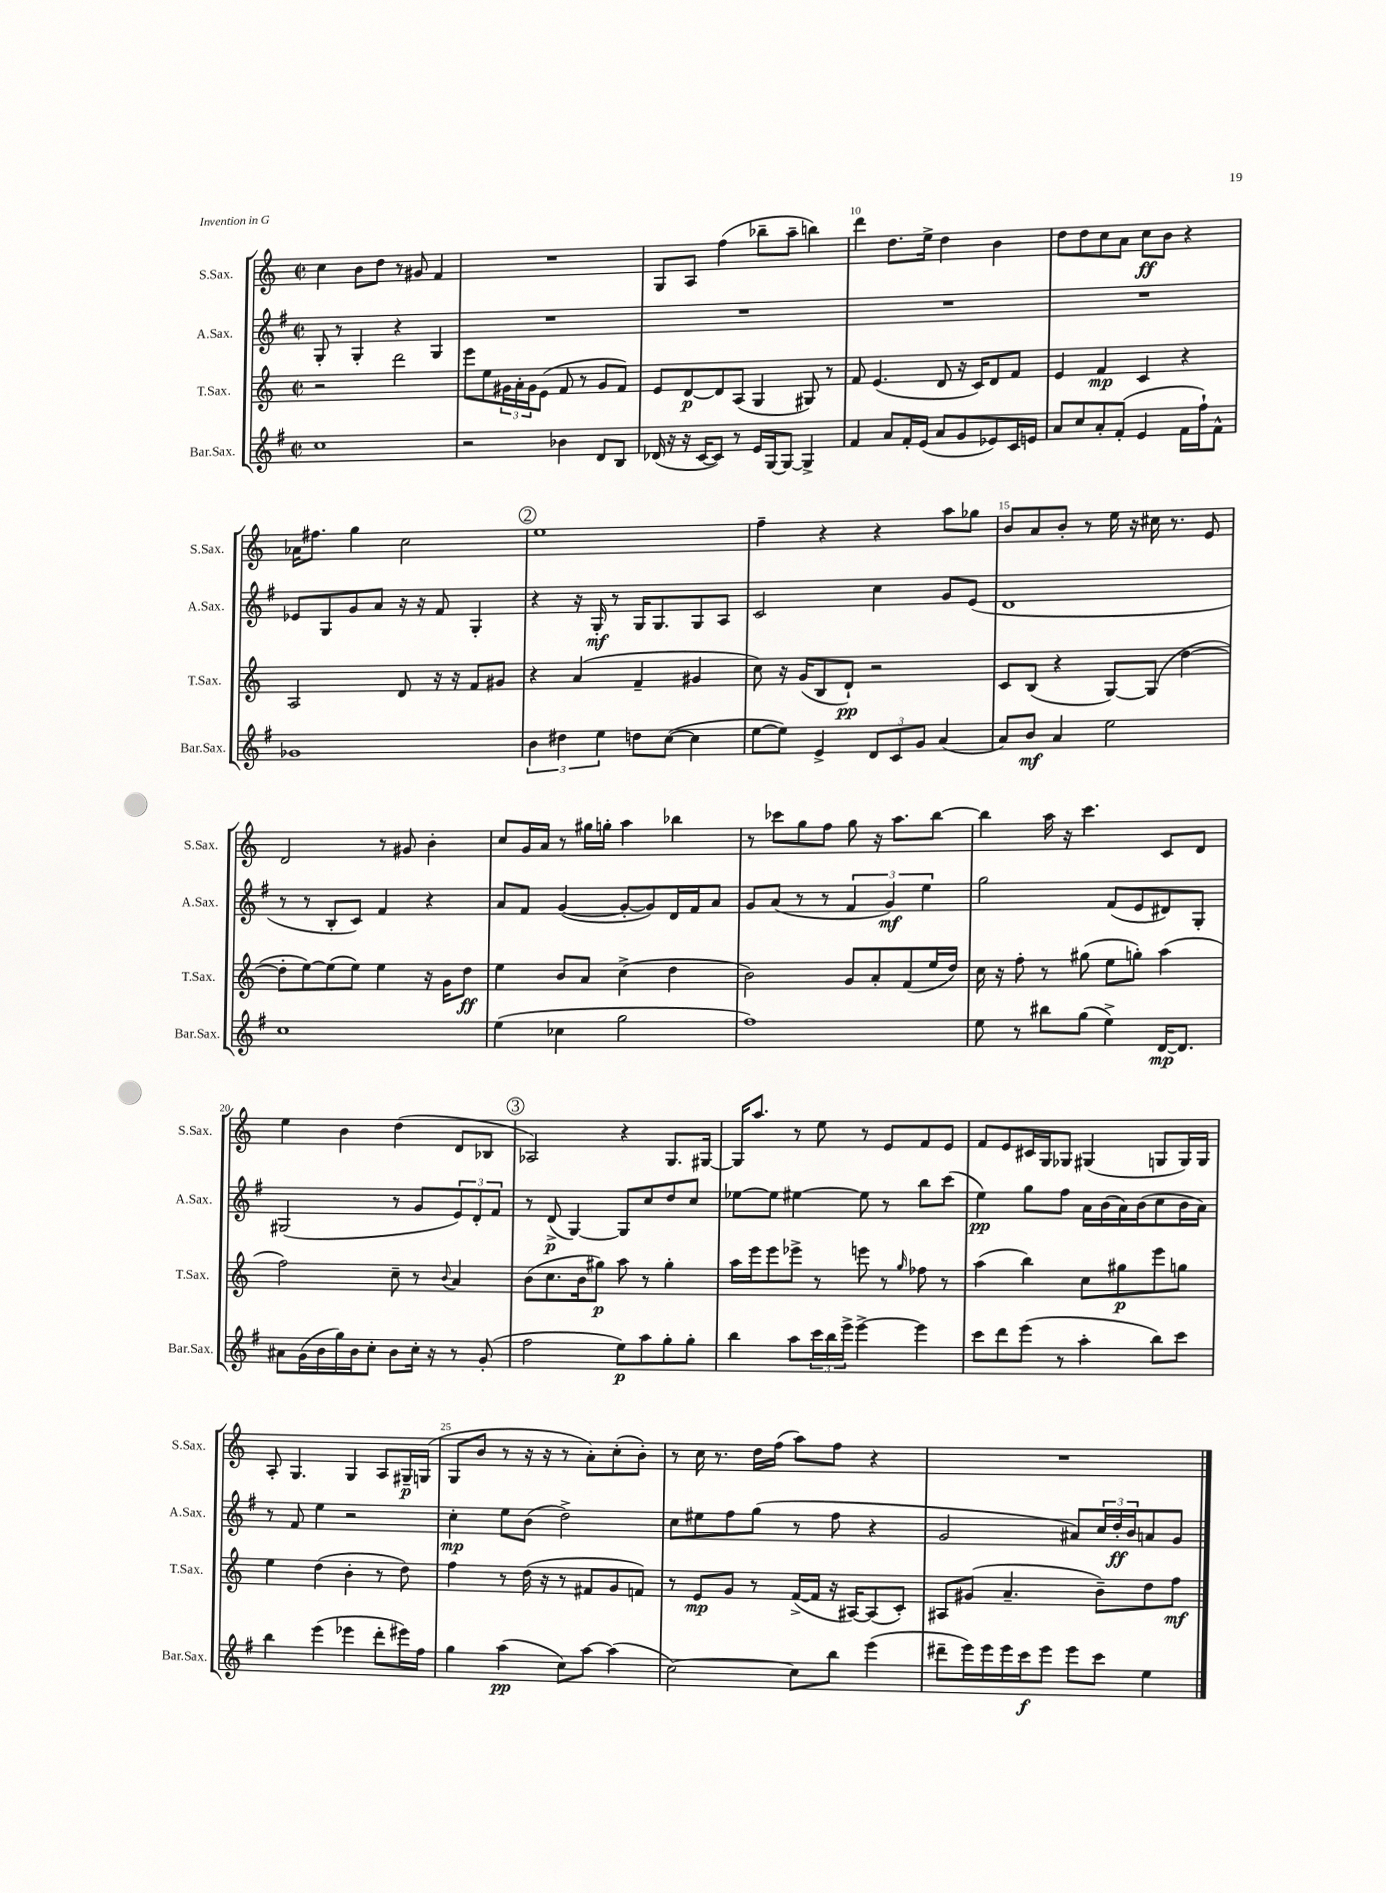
<<
\new StaffGroup <<
\new Staff = "s0" \with { instrumentName = "S.Sax." shortInstrumentName = "S.Sax." } {
    \clef treble \key c \major \defaultTimeSignature \time 2/2
    c''4 b'8 d''8 r8 gis'8 f'4 |
    R1 |
    g8 a8 f''4( bes''8-- a''8-- b''4) |
    d'''4 d''8. e''16-> d''4 b'4 |
    d''8 d''8 c''8 a'8 c''8\ff b'8 r4 |
    aes'16 fis''8. g''4 c''2 |
    \mark \markup { \circle "2" } e''1 |
    f''4-- r4 r4 a''8 ges''8 |
    b'8 a'8 b'8-. r8 e''16 r16 cis''16 r8. e'8 |
    d'2 r8 gis'8 b'4-. |
    c''8 g'16 a'16 r8 gis''16 g''16-. a''4 bes''4 |
    r8 ces'''8 g''8 f''8 g''8 r16 a''8. b''8~ |
    b''4 a''16 r16 c'''4. c'8 d'8 |
    e''4 b'4 d''4( d'8 bes8 |
    \mark \markup { \circle "3" } aes2) r4 g8. gis16~ |
    gis16 a''8. r8 e''8 r8 e'8 f'8 e'8 |
    f'8 e'8 cis'16 g16 ges8 gis4( g8 g16) g16 |
    a8-. g4. g4 a8 gis16--\p g16( |
    g8 b'8 r8 r16 r16 r8 a'8-.) c''8-.( b'8-.) |
    r8 c''16 r8. d''16 f''16( a''8) f''8 r4 |
    R1 \bar "|." |
}
\new Staff = "s1" \with { instrumentName = "A.Sax." shortInstrumentName = "A.Sax." } {
    \clef treble \key g \major \defaultTimeSignature \time 2/2
    g8-. r8 g4-. r4 g4 |
    R1 |
    R1 |
    R1 |
    R1 |
    ees'8 g8 g'8 a'8 r16 r16 fis'8 g4-. |
    \mark \markup { \circle "2" } r4 r16 g16-.\mf r8 g16 g8. g8 a8 |
    c'2 c''4 g'8 e'8( |
    d'1 |
    r8 r8 b8-. c'8) fis'4 r4 |
    a'8 fis'8 g'4~( g'8~-. g'8) d'16 fis'16 a'8 |
    g'8 a'8( r8 r8 \tuplet 3/2 { fis'4 g'4\mf) e''4 } |
    g''2 fis'8( e'8 dis'8) g8-. |
    gis2( r8 g'8 \tuplet 3/2 { e'8) d'8-. fis'8 } |
    \mark \markup { \circle "3" } r8 d'8->\p( g4~) g8 c''8 d''8 c''8 |
    ees''8~ ees''8 eis''4~ eis''8 r8 b''8 c'''8( |
    e''4\pp) g''8 fis''8 a'16 b'16( a'16) b'16( c''8 b'16 a'16) |
    r8 fis'8 e''4 r2 |
    c''4-.\mp e''8 b'8( d''2->) |
    c''8 eis''8 fis''8 g''8( r8 fis''8 r4 |
    g'2 ais'8) \tuplet 3/2 { c''16 d''16-.\ff b'16 } a'8 g'8 \bar "|." |
}
\new Staff = "s2" \with { instrumentName = "T.Sax." shortInstrumentName = "T.Sax." } {
    \clef treble \key c \major \defaultTimeSignature \time 2/2
    r2 d'''2 |
    e'''8 e''8 \tuplet 3/2 { gis'16 a'16-. gis'16 } e'8( f'8 r8 gis'8 f'8) |
    e'8 d'8~\p d'8 a8( g4 gis8) r8 |
    f'8 e'4.( d'8 r16 c'16) d'8 f'8 |
    e'4 f'4\mp c'4 r4 |
    a2 d'8 r16 r16 f'8 gis'8 |
    \mark \markup { \circle "2" } r4 a'4( f'4-- gis'4 |
    c''8) r16 g'16( b8 d'8-!\pp) r2 |
    c'8 b8( r4 g8~) g8( d''4~ |
    d''8-. e''8~) e''8( e''8) e''4 r16 g'16 d''8\ff |
    e''4 b'8 a'8 c''4->( d''4 |
    b'2) g'8 a'8-. f'8( e''16 d''16) |
    c''16 r16 f''8-. r8 gis''8( e''8 g''8-.) a''4( |
    f''2) c''8-- r8 \appoggiatura { b'8 } a'4 |
    \mark \markup { \circle "3" } b'8( c''8. b'16 gis''8\p) a''8 r8 gis''4-. |
    a''16 e'''16 e'''8 ees'''8-> r8 e'''8 r8 \grace { g''16 } fes''8 r8 |
    a''4( b''4) c''8 gis''8\p e'''8 g''8 |
    e''4 d''4( b'4-. r8 d''8) |
    f''4 r8 d''16( r16 r8 fis'8 g'8 f'8) |
    r8 e'8\mp g'8 r8 f'16~->( f'16 r16 ais16~) ais8( c'8-.) |
    ais8 gis'8( a'4.-- b'8--) d''8 f''8\mf \bar "|." |
}
\new Staff = "s3" \with { instrumentName = "Bar.Sax." shortInstrumentName = "Bar.Sax." } {
    \clef treble \key g \major \defaultTimeSignature \time 2/2
    c''1 |
    r2 bes'4 d'8 b8 |
    des'16( r16 r16 c'16~ c'8) r8 e'16 g16~ g8~ g4-> |
    fis'4 a'8 fis'16-. e'16( a'8 g'8 ees'8) c'16 e'16 |
    a'8 c''8 a'8-. fis'8-.( e'4 fis'16 fis''16-!) fis'8-^ |
    ges'1 |
    \mark \markup { \circle "2" } \tuplet 3/2 { b'4 dis''4 e''4 } d''8 c''8~( c''4 |
    e''8~ e''8) e'4-> \tuplet 3/2 { d'8 c'8 g'8 } a'4( |
    a'8) b'8\mf a'4 e''2 |
    c''1 |
    e''4( ces''4 g''2 |
    fis''1) |
    e''8 r8 bis''8 g''8( e''4->) d'16~\mp d'8. |
    ais'8 g'16( b'16 g''16) b'16 c''8-. b'8 c''16-. r16 r8 g'8-.( |
    \mark \markup { \circle "3" } fis''2 e''8\p) a''8 g''8-. g''8-. |
    b''4 a''8 \tuplet 3/2 { c'''16 b''16 e'''16-> } e'''4~-> e'''4 |
    c'''8 d'''8 e'''8( r8 a''4-. b''8) c'''8 |
    b''4 e'''4( ees'''4 d'''8-. eis'''16) fis''16 |
    g''4 a''4\pp( c''8) a''8~ a''4( |
    c''2~) c''8 b''8 e'''4( |
    dis'''8-- e'''16) e'''16 e'''16 c'''16\f e'''8 e'''8 c'''8 e''4 \bar "|." |
}
>>
>>
\layout { \context { \Score currentBarNumber = #7 \override BarNumber.break-visibility = ##(#f #t #t) barNumberVisibility = #(every-nth-bar-number-visible 5) } }
